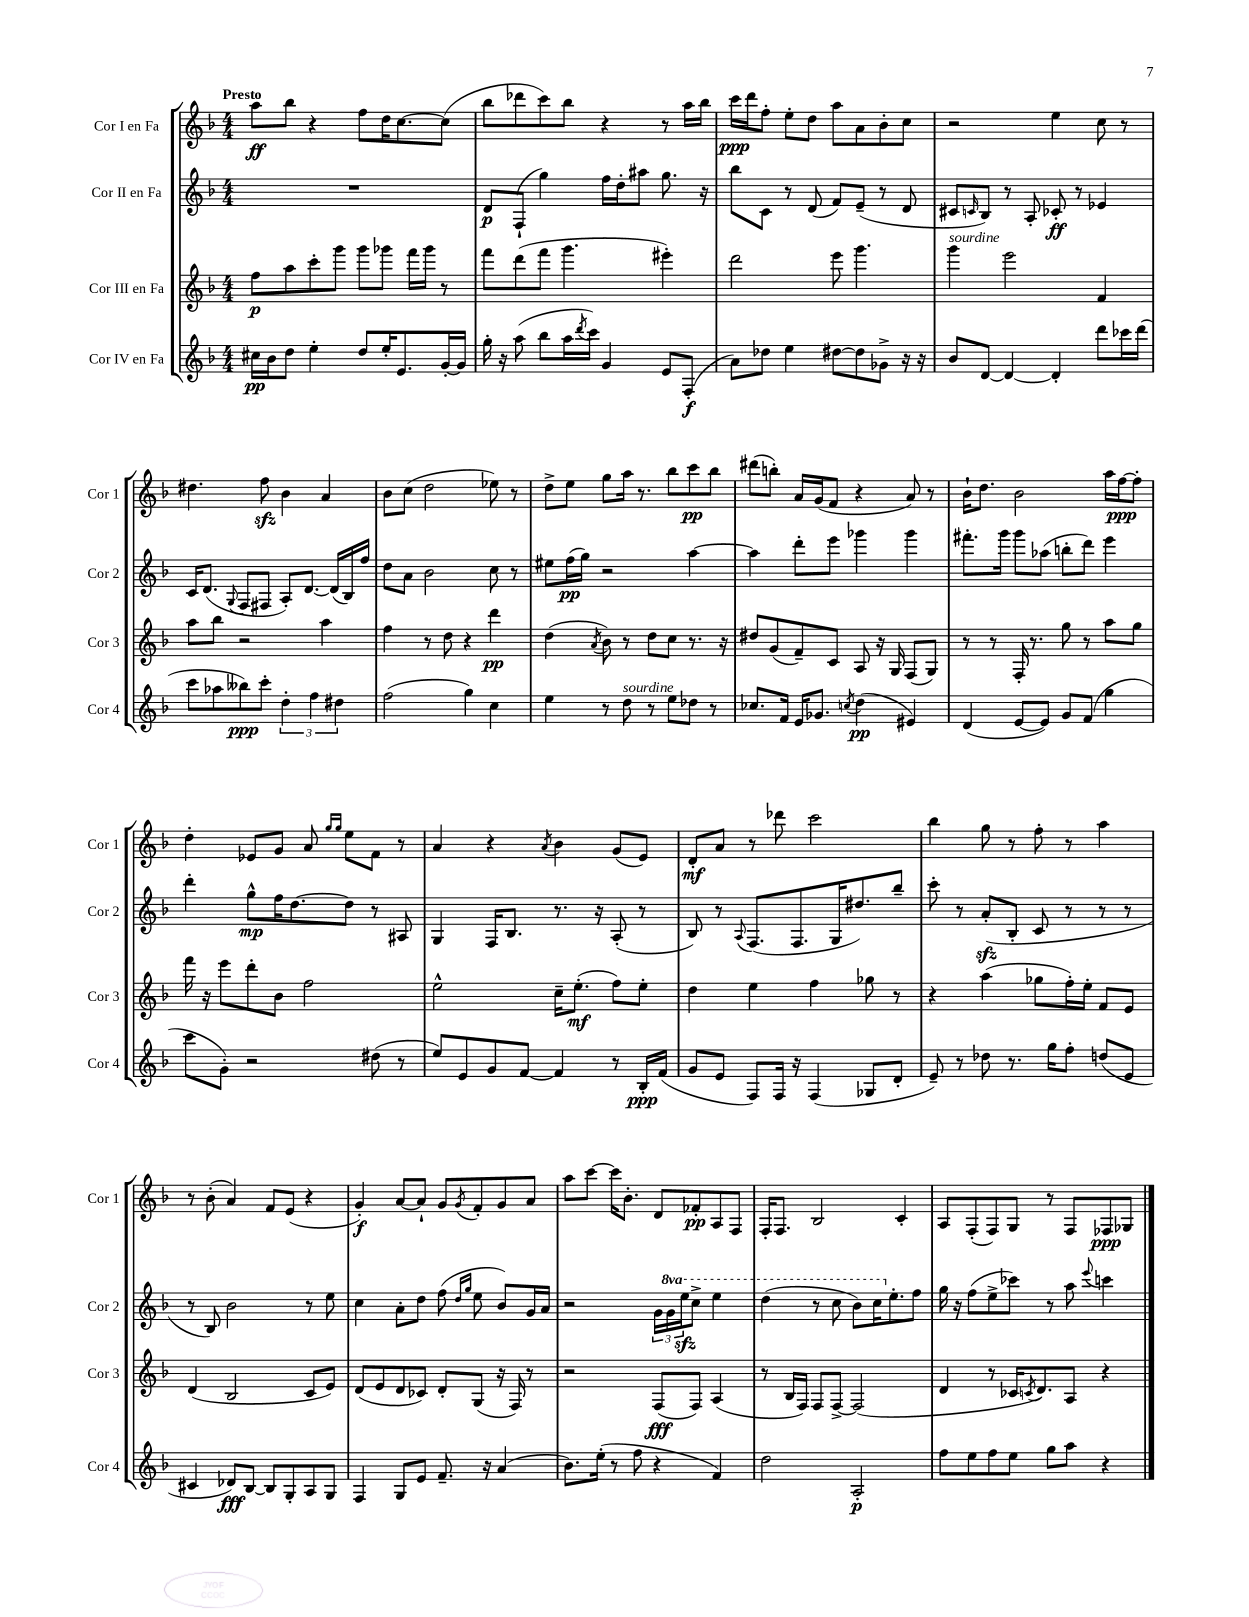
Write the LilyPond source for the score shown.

<<
\new StaffGroup <<
\new Staff = "s0" \with { instrumentName = "Cor I en Fa" shortInstrumentName = "Cor 1" } {
    \clef treble \key f \major \numericTimeSignature \time 4/4 \tempo "Presto"
    a''8\ff bes''8 r4 f''8 d''16 c''8.~ c''8( |
    bes''8 des'''8 c'''8) bes''8 r4 r8 a''16 bes''16 |
    c'''16\ppp d'''16 f''8-. e''8-. d''8 a''8 a'8 bes'8-. c''8 |
    r2 e''4 c''8 r8 |
    dis''4. f''8\sfz bes'4 a'4 |
    bes'8 c''8( d''2 ees''8) r8 |
    d''8-> e''8 g''8 a''16 r8. bes''8 c'''8\pp bes''8 |
    dis'''8( b''8-.) a'16 g'16( f'8 r4 a'8) r8 |
    bes'16-! d''8. bes'2 a''16 f''16~\ppp f''8-. |
    d''4-. ees'8 g'8 a'8 \grace { g''16 g''16 } e''8 f'8 r8 |
    a'4 r4 \acciaccatura { a'8 } bes'4 g'8( e'8) |
    d'8-.\mf a'8 r8 des'''8 c'''2 |
    bes''4 g''8 r8 f''8-. r8 a''4 |
    r8 bes'8-.( a'4) f'8 e'8( r4 |
    g'4-.\f) a'8~ a'8-! g'8 \acciaccatura { g'8 } f'8-. g'8 a'8 |
    a''8 c'''8~ c'''16 bes'8.-. d'8 fes'8-.\pp a8 f8 |
    f16-. f8. bes2 c'4-. |
    a8 f8-.( f8) g8 r8 f8 fes8\ppp ges8 \bar "|." |
}
\new Staff = "s1" \with { instrumentName = "Cor II en Fa" shortInstrumentName = "Cor 2" } {
    \clef treble \key f \major \numericTimeSignature \time 4/4 \set Staff.ottavationMarkups = #ottavation-simple-ordinals
    R1 |
    d'8\p f8-!( g''4) f''16 d''16-. ais''8 g''8. r16 |
    bes''8 c'8 r8 d'8( f'8) e'8--( r8 d'8 |
    cis'8 \grace { c'16 } bes8) r8 a8-. ces'8-.\ff r8 ees'4 |
    c'16 d'8.( \appoggiatura { g8 } f8 fis8 a8-.) d'8.~ d'16( bes16) f''16 |
    d''8 a'8 bes'2 c''8 r8 |
    eis''8 f''16\pp( g''16) r2 a''4~ |
    a''4 d'''8-. e'''8 ges'''4 ges'''4 |
    fis'''8.-. g'''16 g'''8 aes''8( b''8-. d'''8) e'''4 |
    d'''4-. g''8-^\mp f''16 d''8.~ d''8 r8 ais8 |
    g4 f16 bes8. r8. r16 a8-.( r8 |
    bes8) r8 \appoggiatura { a8 } f8.( f8. g16 dis''8.) bes''8-- |
    c'''8-. r8 a'8-.\sfz( bes8-. c'8 r8 r8 r8 |
    r8 bes8) bes'2 r8 e''8 |
    c''4 a'8-. d''8 f''8( \grace { d''16 g''16 } e''8 bes'8) g'16 a'16 |
    r2 \tuplet 3/2 { g'16 \ottava #1 g''16 e'''16\sfz } c'''8-> e'''4 |
    d'''4( r8 c'''8 bes''8) c'''16 \ottava #0 e''8.-. f''8 |
    g''16 r16 f''8( e''8-> ces'''8) r8 a''8 \appoggiatura { e'''8 } c'''4 \bar "|." |
}
\new Staff = "s2" \with { instrumentName = "Cor III en Fa" shortInstrumentName = "Cor 3" } {
    \clef treble \key f \major \numericTimeSignature \time 4/4
    f''8\p a''8 c'''8-. g'''8 g'''8 ges'''8 f'''16 ges'''16 r8 |
    f'''8 d'''8( f'''8 g'''4. eis'''4-.) |
    d'''2 e'''8 g'''4. |
    g'''4^\markup { \italic "sourdine" } e'''2 f'4 |
    a''8 bes''8 r2 a''4 |
    f''4 r8 d''8 r4 d'''4\pp |
    d''4( \acciaccatura { a'8 } bes'8) r8 d''8 c''8 r8. r16 |
    dis''8 g'8( f'8--) c'8 a8 r16 g16 f8( g8) |
    r8 r8 f16-. r8. g''8 r8 a''8 g''8 |
    f'''16 r16 e'''8 d'''8-. bes'8 f''2 |
    e''2-^ c''16-- e''8.-.\mf( f''8) e''8-. |
    d''4 e''4 f''4 ges''8 r8 |
    r4 a''4( ges''8 f''16-.) e''16-. f'8 e'8 |
    d'4( bes2 c'8 e'8) |
    d'8( e'8 d'8 ces'8) d'8-. g8( r16 f16) r8 |
    r2 f8\fff( f8) a4( |
    r8 bes16 f16) f8 f8~-> f2( |
    d'4 r8 ces'16 \acciaccatura { c'8 } d'8.) a8 r4 \bar "|." |
}
\new Staff = "s3" \with { instrumentName = "Cor IV en Fa" shortInstrumentName = "Cor 4" } {
    \clef treble \key f \major \numericTimeSignature \time 4/4
    cis''16\pp bes'16 d''8 e''4-. d''8 e''16-. e'8. g'16~-. g'16 |
    g''16-. r16 a''8( bes''8 a''16 \acciaccatura { d'''8 } c'''16) g'4 e'8 f8-.\f( |
    a'8) des''8 e''4 dis''8~ dis''8 ges'8-> r16 r16 |
    bes'8 d'8~ d'4~ d'4-. d'''8 ces'''16 d'''16( |
    c'''8 aes''8 beses''8\ppp) c'''8-. \tuplet 3/2 { d''4-. f''4 dis''4 } |
    f''2( g''4) c''4 |
    e''4 r8 d''8^\markup { \italic "sourdine" } r8 e''8 des''8 r8 |
    ces''8. f'16 e'16 ges'8. \acciaccatura { c''8 } d''4\pp( eis'4) |
    d'4( e'8~ e'8) g'8 f'8( g''4 |
    c'''8 g'8-.) r2 dis''8( r8 |
    e''8) e'8 g'8 f'8~ f'4 r8 bes16-.\ppp f'16( |
    g'8 e'8 f8) f16 r16 f4( ges8 d'8-. |
    e'8--) r8 des''8 r8. g''16 f''8-. d''8( e'8 |
    cis'4 des'8\fff) bes8~ bes8 g8-. a8 g8 |
    f4 g8 e'8 f'8.-- r16 a'4( |
    bes'8.) e''16-.( r8 f''8 r4 f'4) |
    d''2 a2-.\p |
    f''8 e''8 f''8 e''8 g''8 a''8 r4 \bar "|." |
}
>>
>>
\layout { \context { \Score \remove "Bar_number_engraver" } }
